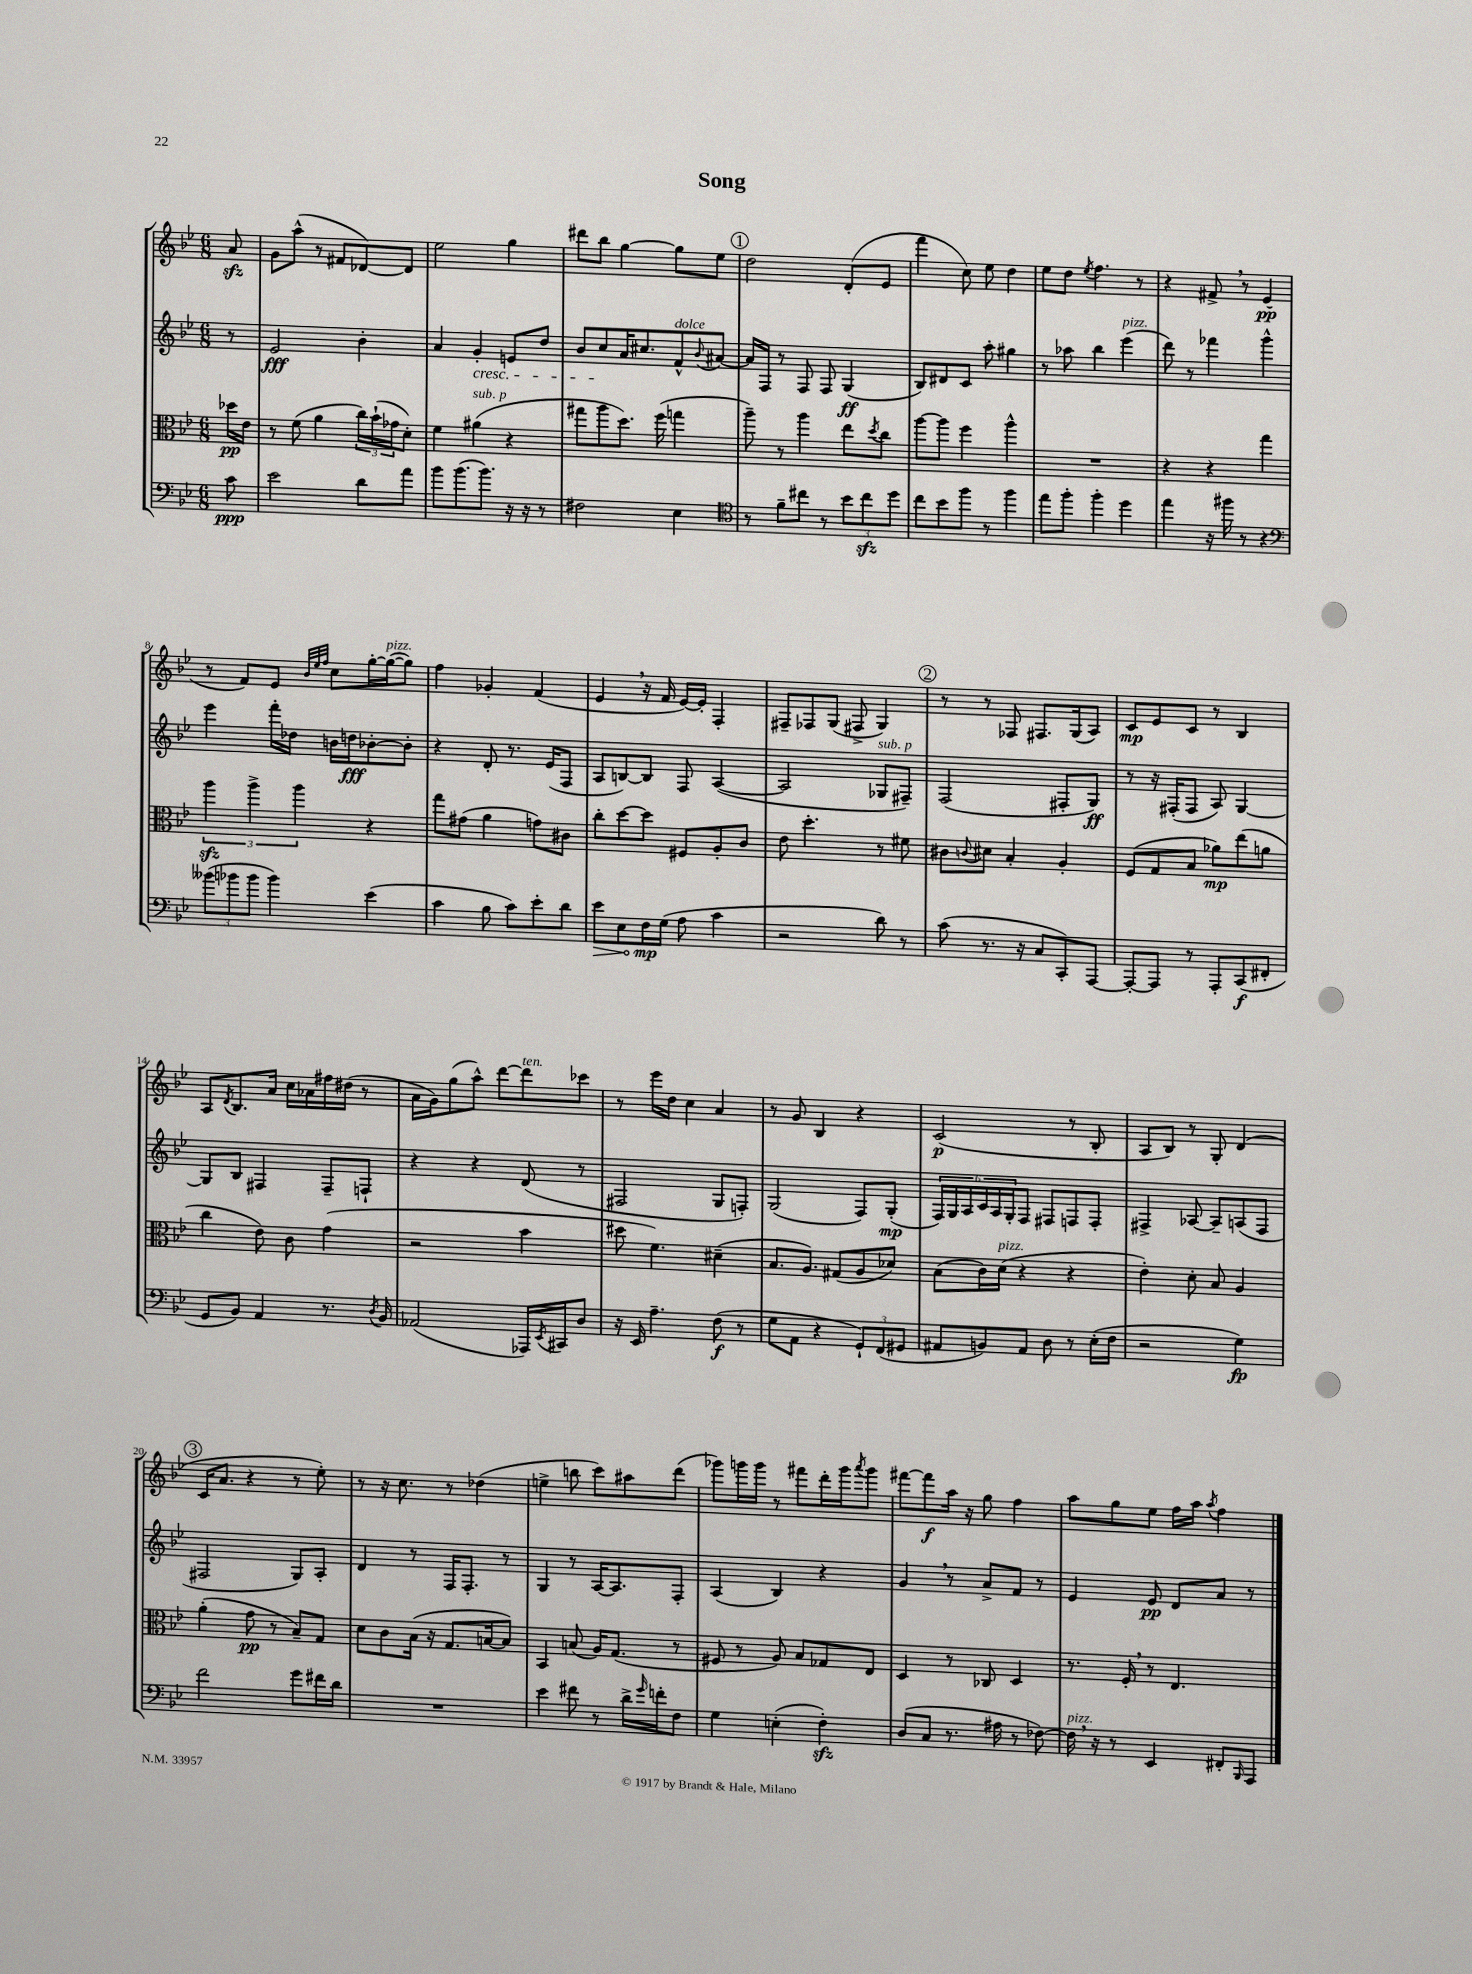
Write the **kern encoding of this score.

**kern	**dynam	**kern	**dynam	**kern	**dynam	**kern	**dynam
*part4	*part4	*part3	*part3	*part2	*part2	*part1	*part1
*staff4	*staff4	*staff3	*staff3	*staff2	*staff2	*staff1	*staff1
*clefF4	*	*clefC3	*	*clefG2	*	*clefG2	*
*k[b-e-]	*	*k[b-e-]	*	*k[b-e-]	*	*k[b-e-]	*
*M6/8	*	*M6/8	*	*M6/8	*	*M6/8	*
=	=	=	=	=	=	=	=
8c\	ppp	16dd-X\LL	pp	8r	.	8azz/	.
.	.	16e-\JJ	.	.	.	.	.
=1	=1	=1	=1	=1	=1	=1	=1
2e-\	.	8r	.	2e-/	fff	8g\L	.
.	.	(8f\	.	.	.	(8aa^^\J	.
.	.	4a\	.	.	.	8r	.
.	.	.	.	.	.	8f#X/L	.
8d\L	.	24cc\LL)	.	4b-'\	.	[8d-X/)	.
.	.	(24b-`\	.	.	.	.	.
.	.	24g-X\J	.	.	.	.	.
8a\J	.	8d'\J)	.	.	.	8d-/J]	.
=2	=2	=2	=2	=2	=2	=2	=2
8b-\L	.	4f\	.	4a/	.	2ee-\	.
(8.b-\	.	.	.	.	.	.	.
!	!	!	!	!LO:TX:b:i:t=cresc.	!	!	!
!	!	!LO:TX:a:i:t=sub. p	!	!	!	!	!
.	.	(4a#X\	.	4g'/	.	.	.
8.b-\J)	.	.	.	.	.	.	.
16r	.	4r	.	8en/L	.	4gg\	.
16r	.	.	.	.	.	.	.
8r	.	.	.	8dd/J	.	.	.
=3	=3	=3	=3	=3	=3	=3	=3
2F#X\	.	8gg#X\L	.	8b-/L	.	8ddd#X\L	.
.	.	8aa\	.	8cc/	.	8bb-\J	.
.	.	8.dd\J)	.	16a/K	.	[4gg\	.
.	.	.	.	8.cc#X/	.	.	.
.	.	(16ff\	.	.	.	.	.
!	!	!	!	!LO:TX:a:i:t=dolce	!	!	!
4E-\	.	4ggn\	.	8f^^/	.	8gg\L]	.
.	.	.	.	8qqb-/	.	.	.
.	.	.	.	[8a#X/J	.	8ee-\J	.
!!LO:REH:place=s1:t=1
=4	=4	=4	=4	=4	=4	=4	=4
*clefC4	*	*	*	*	*	*	*
8r	.	8aa~\)	.	16a#/LL]	.	2dd\	.
.	.	.	.	16F/JJ	.	.	.
8f~\L	.	8r	.	8r	.	.	.
8cc#X\J	.	4aa\	.	8F/	.	.	.
8r	.	.	.	8F/	.	.	.
12b-\L	.	8ee-\L	.	(4G/	ff	(8d'/L	.
12cc#zz\	.	.	.	.	.	.	.
.	.	8qdd/	.	.	.	.	.
.	.	8cc\J	.	.	.	8e-/J	.
12dd\J	.	.	.	.	.	.	.
=5	=5	=5	=5	=5	=5	=5	=5
8cc\L	.	[8aa\L	.	8B-/L)	.	4fff\	.
8b-\	.	8aa\J]	.	8d#X/	.	.	.
8ff\J	.	4ff\	.	8c/J	.	8cc\)	.
8r	.	.	.	8aa'\	.	8ee-\	.
4ff\	.	4aa^^\	.	4gg#X\	.	4dd\	.
=6	=6	=6	=6	=6	=6	=6	=6
8ee-\L	.	2.r	.	8r	.	8ee-\L	.
8ff'\J	.	.	.	8aa-X\	.	8dd\J	.
.	.	.	.	.	.	8qee-/	.
4ff'\	.	.	.	4bb-\	.	4.ff\	.
!	!	!	!	!LO:TX:a:i:t=pizz.	!	!	!
4dd\	.	.	.	(4eee-\	.	.	.
.	.	.	.	.	.	8r	.
=7	=7	=7	=7	=7	=7	=7	=7
4ee-\	.	4r	.	8ddd\)	.	4r	.
.	.	.	.	8r	.	.	.
16r	.	4r	.	4fff-X\	.	8f#X^,/	.
16ff#X\	.	.	.	.	.	.	.
8r	.	.	.	.	.	8r	.
4r	.	4gg\	.	4ggg^^\	.	(4e-/	pp
!!LO:LB:g=z
=8	=8	=8	=8	=8	=8	=8	=8
*clefF4	*	*	*	*	*	*	*
(12b--X\L	.	6aazz\	.	4eee-\	.	8r	.
12b-X\	.	.	.	.	.	.	.
.	.	.	.	.	.	8f/L)	.
12b-\J	.	6aa^\	.	.	.	.	.
4b-\)	.	.	.	16fff'\LL	.	8e-/J	.
.	.	.	.	16dd-X\JJ	.	.	.
.	.	6aa\	.	.	.	.	.
.	.	.	.	.	.	32qqb-/LLL	.
.	.	.	.	.	.	32qqee-/	.
.	.	.	.	.	.	32qqff/JJJ	.
.	.	.	.	16bn\LL	.	8cc\L	.
.	.	.	.	16ddn\J	fff	.	.
(4e-\	.	4r	.	[8b-X'\	.	[16gg'\L	.
!	!	!	!	!	!	!LO:TX:a:i:t=pizz.	!
.	.	.	.	.	.	(16gg\J_	.
.	.	.	.	8b-'\J]	.	8gg\J])	.
=9	=9	=9	=9	=9	=9	=9	=9
4c\	.	8gg\L	.	4r	.	4ff\	.
.	.	(8g#X\J	.	.	.	.	.
8B-\	.	4a\	.	8d'/	.	4g-X'/	.
8c\L)	.	.	.	8.r	.	.	.
8e-'\	.	8gn\L)	.	.	.	(4f/	.
.	.	.	.	(16e-/KL	.	.	.
8d\J	.	8c#X\J	.	8F/J	.	.	.
=10	=10	=10	=10	=10	=10	=10	=10
!	!LO:HP:b	!	!	!	!	!	!
8e-\L	>	8cc'\L	.	8A/L	.	4e-,/	.
8E-\	.	[8dd\	.	[8Bn/)	.	.	.
16F\L	mp	8dd\J]	.	8B/J]	.	16r	.
(16G\JJ	]	.	.	.	.	16f/	.
8A\	.	8F#X/L	.	8F/	.	[16e-/LL)	.
.	.	.	.	.	.	16e-'/JJ]	.
4c\	.	8A'/	.	([4A/	.	4F'/	.
.	.	8c/J	.	.	.	.	.
=11	=11	=11	=11	=11	=11	=11	=11
2r	.	8e-\	.	2A/]	.	8F#X~/L	.
.	.	4.dd'\	.	.	.	8F-X/	.
.	.	.	.	.	.	(8G/J	.
.	.	.	.	.	.	8F#X^/	.
!	!	!	!	!LO:TX:a:i:t=sub. p	!	!	!
8d\)	.	8r	.	8G-X/L	.	4G/)	.
8r	.	8f#X\	.	8F#X~/J)	.	.	.
!!LO:REH:place=s1:t=2
=12	=12	=12	=12	=12	=12	=12	=12
(8c\	.	8c#X\L	.	(2F/	.	8r	.
.	.	8qqcn/	.	.	.	.	.
8.r	.	8d#X\J	.	.	.	8r	.
.	.	4B-'/	.	.	.	8F-X/	.
16r	.	.	.	.	.	.	.
8C/L	.	.	.	.	.	8.F#X/L	.
8CC'/)	.	4A'/	.	8F#X'/L	.	.	.
.	.	.	.	.	.	(16G/k	.
[8AAA/J	.	.	.	8G/J)	ff	8A/J)	.
=13	=13	=13	=13	=13	=13	=13	=13
8AAA'/L_	.	(8F/L	.	8r	.	8c/L	mp
8AAA/J]	.	8G/	.	16r	.	8e-/	.
.	.	.	.	(16F#X'/KL	.	.	.
8r	.	8B-/J	.	8F#/J	.	8c/J	.
8AAA'/L	.	8a-X\L)	mp	8A/)	.	8r	.
(8CC/	f	(8ee-\	.	[4G/	.	4B-/	.
8FF#X'/J	.	8an\J	.	.	.	.	.
!!LO:LB:g=z
=14	=14	=14	=14	=14	=14	=14	=14
8GG/L	.	4cc\	.	8G/L]	.	8A/L	.
.	.	.	.	.	.	8qd/	.
8BB-/J)	.	.	.	8B-/J	.	8.B-/	.
4AA/	.	8e-\)	.	4F#X/	.	.	.
.	.	.	.	.	.	16a/Jk	.
.	.	8c\	.	.	.	16cc\LL	.
.	.	.	.	.	.	16a-X\	.
8.r	.	(4g\	.	8F#~/L	.	16ff#X\	.
.	.	.	.	.	.	(16dd#X\JJ	.
.	.	.	.	8Fn`/J	.	8r	.
8qD/	.	.	.	.	.	.	.
16BB-/	.	.	.	.	.	.	.
=15	=15	=15	=15	=15	=15	=15	=15
(2AA-X/	.	2r	.	4r	.	16a\LL	.
.	.	.	.	.	.	16g\J)	.
.	.	.	.	.	.	(8gg\	.
.	.	.	.	4r	.	8aa^^\J)	.
.	.	.	.	.	.	[8ddd\L	.
!	!	!	!	!	!	!LO:TX:a:i:t=ten.	!
16AAA-X/LL)	.	4b-\	.	(8d/	.	8ddd\]	.
8qEE-/	.	.	.	.	.	.	.
16CC#X/J	.	.	.	.	.	.	.
8D/J	.	.	.	8r	.	8ccc-X\J	.
=16	=16	=16	=16	=16	=16	=16	=16
16r	.	8dd#X\	.	2F#X/	.	8r	.
16EE-/	.	.	.	.	.	.	.
4.A~\	.	4.f\)	.	.	.	16eee-\LL	.
.	.	.	.	.	.	16dd\JJ	.
.	.	.	.	.	.	4cc\	.
(8F\	f	(4d#X~\	.	8G/L	.	4a/	.
8r	.	.	.	8Fn'/J)	.	.	.
=17	=17	=17	=17	=17	=17	=17	=17
8G\L	.	8.B-/L	.	(2G/	.	8r	.
8AA\J	.	.	.	.	.	8g/	.
.	.	8.A/J)	.	.	.	.	.
4r	.	.	.	.	.	4B-/	.
.	.	(8G#X/L	.	.	.	.	.
12GG`/L)	.	8A/	.	8F/L)	.	4r	.
(12FF/	.	.	.	.	.	.	.
.	.	8d-X/J)	.	(8G'/J	mp	.	.
12GG#X/J	.	.	.	.	.	.	.
=18	=18	=18	=18	=18	=18	=18	=18
8AA#X/L	.	(8B-\L	.	24F/LL)	.	(2c/	p
.	.	.	.	24G/	.	.	.
.	.	.	.	24A/	.	.	.
8BBn/)	.	16c\L)	.	24c/	.	.	.
.	.	.	.	24A/	.	.	.
!	!	!LO:TX:a:i:t=pizz.	!	!	!	!	!
.	.	(16d\JJ	.	.	.	.	.
.	.	.	.	24G'/J	.	.	.
8AA#/J	.	4r	.	8F/J	.	.	.
8D\	.	.	.	8F#X/L	.	.	.
8r	.	4r	.	8Fn/	.	8r	.
(16E-'\LL	.	.	.	8F'/J	.	8B-'/	.
16F\JJ	.	.	.	.	.	.	.
=19	=19	=19	=19	=19	=19	=19	=19
2r	.	4e-'\)	.	4F#X^/	.	8A/L	.
.	.	.	.	.	.	8B-/J)	.
.	.	8d'\	.	[8A-X/	.	8r	.
.	.	8B-/	.	8A-~/L]	.	8G'/	.
4G\)	fp	4A/	.	(8An/	.	(4d/	.
.	.	.	.	8F#/J	.	.	.
!!LO:LB:g=z
!!LO:REH:place=s1:t=3
=20	=20	=20	=20	=20	=20	=20	=20
2f\	.	(4a'\	.	2F#X/	.	16c/KL	.
.	.	.	.	.	.	8.a/J	.
.	.	8g\	pp	.	.	4r	.
.	.	8r	.	.	.	.	.
8g\L	.	8B-~/L)	.	8G/L)	.	8r	.
16f#X\L	.	8G/J	.	8A'/J	.	8ee-'\)	.
16d\JJ	.	.	.	.	.	.	.
=21	=21	=21	=21	=21	=21	=21	=21
2.r	.	8d\L	.	4d/	.	8r	.
.	.	8c\	.	.	.	16r	.
.	.	.	.	.	.	8.cc\	.
.	.	(16B-\Jk	.	8r	.	.	.
.	.	16r	.	.	.	.	.
.	.	8.G/L	.	16F/KL	.	8r	.
.	.	.	.	8.F'/J	.	.	.
.	.	.	.	.	.	(4dd-X\	.
.	.	[16Bn/k	.	.	.	.	.
.	.	8B/J])	.	8r	.	.	.
=22	=22	=22	=22	=22	=22	=22	=22
4e-\	.	4BB-/	.	4G/	.	4een^\	.
8f#X\	.	(8Bn/	.	8r	.	8bbn\	.
8r	.	16A/KL)	.	[16A/KL	.	8ccc\L)	.
.	.	(8.G/J	.	8.A/]	.	.	.
16d^\LL	.	.	.	.	.	8aa#X\	.
16qqg/	.	.	.	.	.	.	.
16fn'\J	.	.	.	.	.	.	.
8F\J	.	8r	.	8F'/J	.	(8ddd\J	.
=23	=23	=23	=23	=23	=23	=23	=23
4G\	.	8F#X/	.	(4A/	.	8ggg-X\L)	.
.	.	8r	.	.	.	16gggn\L	.
.	.	.	.	.	.	16ggg\JJ	.
(4En'\	.	8A/)	.	4B-/)	.	8r	.
.	.	8B-/L	.	.	.	8fff#X\L	.
4Fzz'\)	.	8G-X/	.	4r	.	16ddd'\L	.
.	.	.	.	.	.	16ggg\J	.
.	.	.	.	.	.	8qaaa/	.
.	.	8E-/J	.	.	.	8ggg\J	.
=24	=24	=24	=24	=24	=24	=24	=24
(8D/L	.	4D/	.	4g,/	.	[8fff#X\L	.
8C/J	.	.	.	.	.	8fff#\]	f
8.r	.	8r	.	8r	.	16aa\Jk	.
.	.	.	.	.	.	16r	.
.	.	8C-X/	.	8a^/L	.	8gg\	.
16A#X\	.	.	.	.	.	.	.
8r	.	4D/	.	8f/J	.	4ff\	.
[8F-X\)	.	.	.	8r	.	.	.
=25	=25	=25	=25	=25	=25	=25	=25
!LO:TX:a:i:t=pizz.	!	!	!	!	!	!	!
16F-,\]	.	8.r	.	4e-/	.	8aa\L	.
16r	.	.	.	.	.	.	.
8r	.	.	.	.	.	8gg\	.
.	.	16F',/	.	.	.	.	.
4EE-/	.	8r	.	8e-/	pp	8ee-\J	.
.	.	4.E-/	.	8d/L	.	16ff\LL	.
.	.	.	.	.	.	16aa\JJ	.
.	.	.	.	.	.	8qaa/	.
8FF#X'/L	.	.	.	8a/J	.	4ff\	.
16qqBBB-/	.	.	.	.	.	.	.
8AAA/J	.	.	.	8r	.	.	.
==	==	==	==	==	==	==	==
*-	*-	*-	*-	*-	*-	*-	*-
